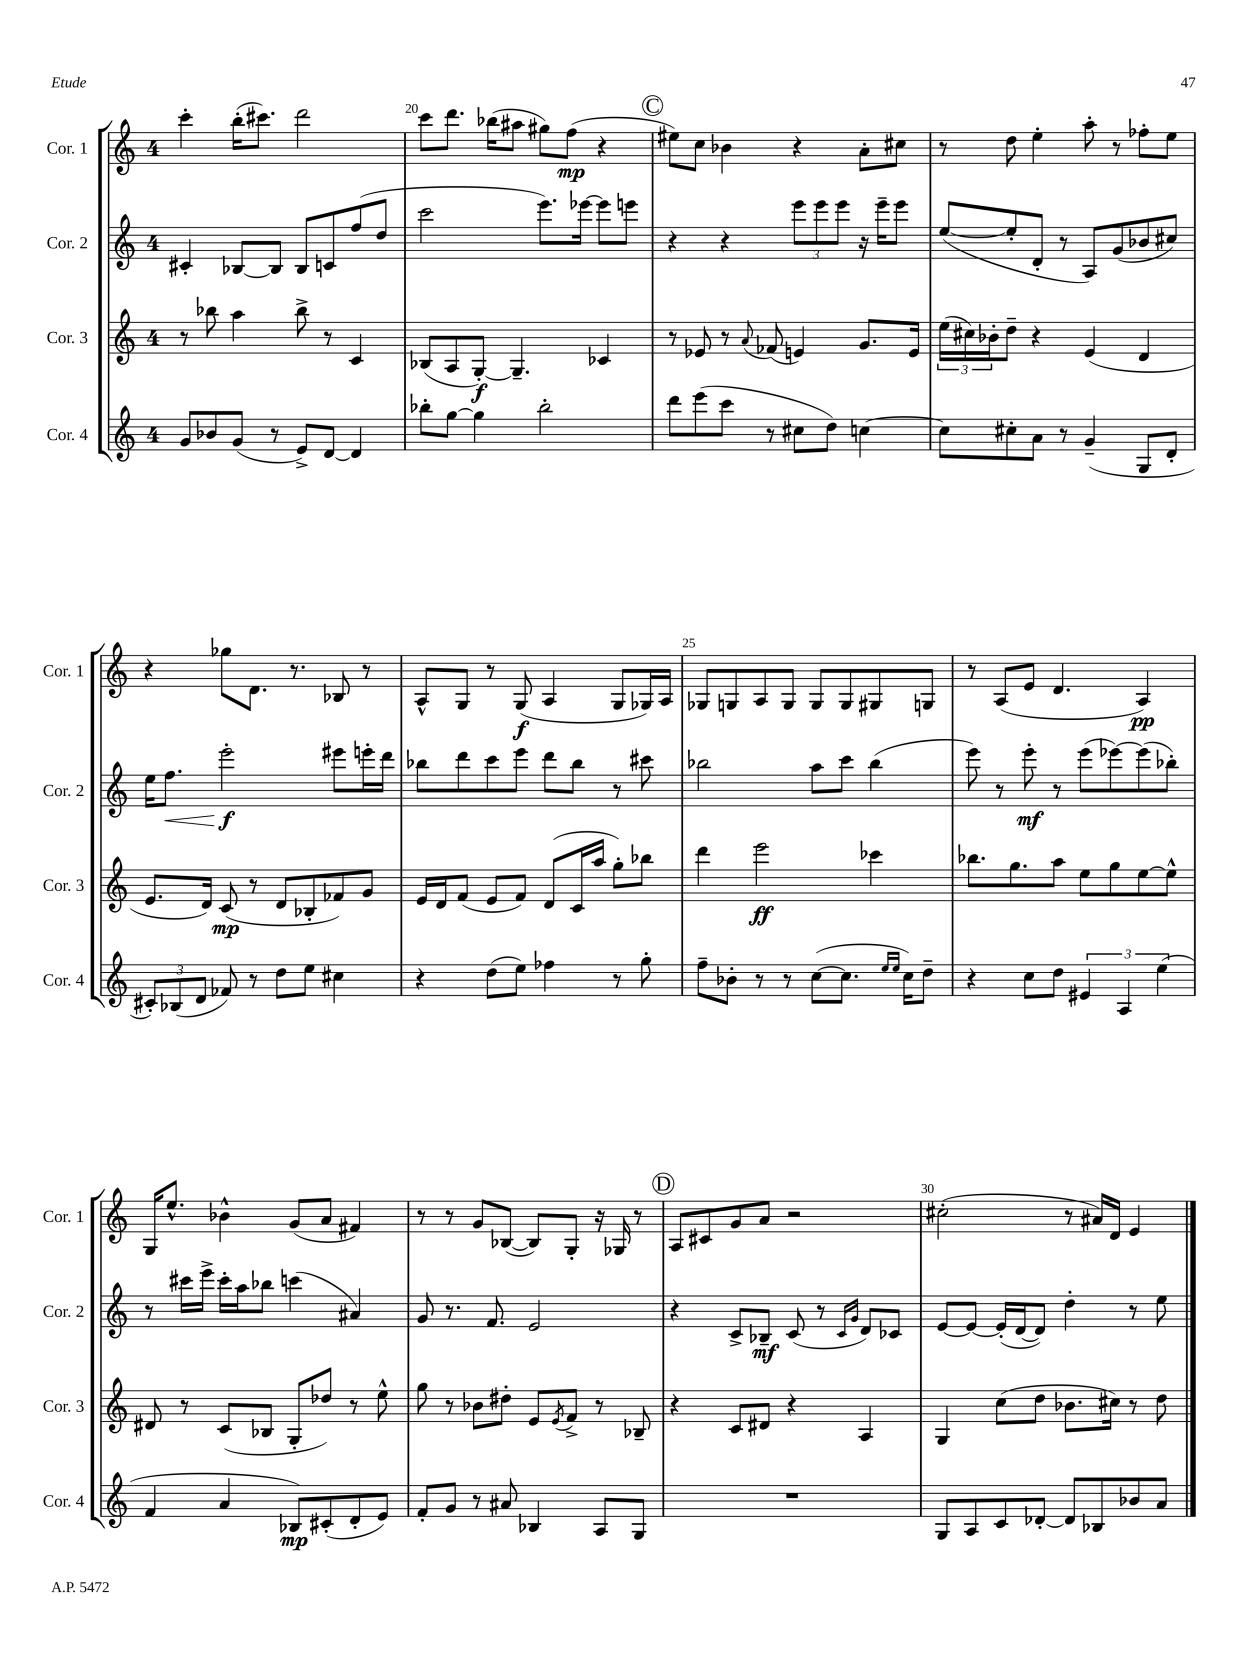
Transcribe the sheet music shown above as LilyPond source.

<<
\new StaffGroup <<
\new Staff = "s0" \with { instrumentName = "Cor. 1" shortInstrumentName = "Cor. 1" } {
    \clef treble \key c \major \once \override Staff.TimeSignature.style = #'single-digit \time 4/4
    c'''4-. b''16-.( cis'''8.) d'''2 |
    c'''8 d'''8. bes''16( ais''8 gis''8) f''8\mp( r4 |
    \mark \markup { \circle "C" } eis''8) c''8 bes'4 r4 a'8-. cis''8 |
    r8 d''8 e''4-. a''8-. r8 fes''8-. e''8 |
    r4 ges''8 d'8. r8. bes8 r8 |
    a8-^ g8 r8 g8\f( a4 g8 ges16) a16 |
    ges8 g8 a8 g8 g8 g8 gis8 g8 |
    r8 a8( e'8 d'4. a4\pp) |
    g16 e''8.-^ bes'4-^ g'8( a'8 fis'4) |
    r8 r8 g'8 bes8~( bes8) g8-. r16 ges16 r8 |
    \mark \markup { \circle "D" } a8 cis'8 g'8 a'8 r2 |
    cis''2-.( r8 ais'16) d'16 e'4 \bar "|." |
}
\new Staff = "s1" \with { instrumentName = "Cor. 2" shortInstrumentName = "Cor. 2" } {
    \clef treble \key c \major \once \override Staff.TimeSignature.style = #'single-digit \time 4/4
    cis'4-. bes8~ bes8 bes8 c'8 f''8( d''8 |
    c'''2 e'''8.) ees'''16~ ees'''8 e'''8 |
    \mark \markup { \circle "C" } r4 r4 \tuplet 3/2 { e'''8 e'''8 e'''8 } r16 e'''16-- e'''8 |
    e''8~( e''8-. d'8-. r8 a8) g'8( bes'8 cis''8) |
    e''16 f''8.\< e'''2-.\f\! eis'''8 e'''16-. d'''16 |
    bes''8 d'''8 c'''8 e'''8 d'''8 bes''8 r8 cis'''8 |
    bes''2 a''8 c'''8 bes''4( |
    e'''8) r8 e'''8-.\mf r8 e'''8( ees'''8~) ees'''8( bes''8-.) |
    r8 cis'''16 e'''16-> cis'''16-. a''16 bes''8 c'''4( ais'4) |
    g'8 r8. f'8. e'2 |
    \mark \markup { \circle "D" } r4 c'8-> bes8--\mf c'8( r8 \grace { c'16 g'16 } d'8) ces'8 |
    e'8~ e'8~ e'16-.( d'16~ d'8) d''4-. r8 e''8 \bar "|." |
}
\new Staff = "s2" \with { instrumentName = "Cor. 3" shortInstrumentName = "Cor. 3" } {
    \clef treble \key c \major \once \override Staff.TimeSignature.style = #'single-digit \time 4/4
    r8 bes''8 a''4 bes''8-> r8 c'4 |
    bes8( a8 g8~-.\f) g4.-- ces'4 |
    \mark \markup { \circle "C" } r8 ees'8 r8 \appoggiatura { a'8 } fes'8( e'4) g'8. e'16 |
    \tuplet 3/2 { e''16( cis''16) bes'16-. } d''8-- r4 e'4( d'4 |
    e'8. d'16) c'8\mp( r8 d'8 bes8-. fes'8) g'8 |
    e'16 d'16 f'8( e'8 f'8) d'8( c'16 a''16 g''8-.) bes''8 |
    d'''4 e'''2\ff ces'''4 |
    bes''8. g''8. a''8 e''8 g''8 e''8~ e''8-^ |
    dis'8 r8 c'8( bes8 g8-. des''8) r8 e''8-^ |
    g''8 r8 bes'8 dis''8-. e'8 \acciaccatura { e'8 } f'8-> r8 bes8-- |
    \mark \markup { \circle "D" } r4 c'8 dis'8 r4 a4 |
    g4 c''8( d''8 bes'8. cis''16) r8 d''8 \bar "|." |
}
\new Staff = "s3" \with { instrumentName = "Cor. 4" shortInstrumentName = "Cor. 4" } {
    \clef treble \key c \major \once \override Staff.TimeSignature.style = #'single-digit \time 4/4
    g'8 bes'8 g'8( r8 e'8->) d'8~ d'4 |
    bes''8-. g''8~ g''4 bes''2-. |
    \mark \markup { \circle "C" } d'''8 e'''8( c'''8 r8 cis''8 d''8) c''4~ |
    c''8 cis''8-. a'8 r8 g'4--( g8 d'8-. |
    \tuplet 3/2 { cis'8-.) bes8( d'8 } fes'8) r8 d''8 e''8 cis''4 |
    r4 d''8( e''8) fes''4 r8 g''8-. |
    f''8-- bes'8-. r8 r8 c''8~( c''8. \grace { e''16 e''16 } c''16) d''8-- |
    r4 c''8 d''8 \tuplet 3/2 { eis'4 a4 e''4( } |
    f'4 a'4 bes8\mp) cis'8-.( d'8-. e'8) |
    f'8-. g'8 r8 ais'8 bes4 a8 g8 |
    \mark \markup { \circle "D" } R1 |
    g8 a8 c'8 des'8~-. des'8 bes8 bes'8 a'8 \bar "|." |
}
>>
>>
\layout { \context { \Score currentBarNumber = #19 \override BarNumber.break-visibility = ##(#f #t #t) barNumberVisibility = #(every-nth-bar-number-visible 5) } }
